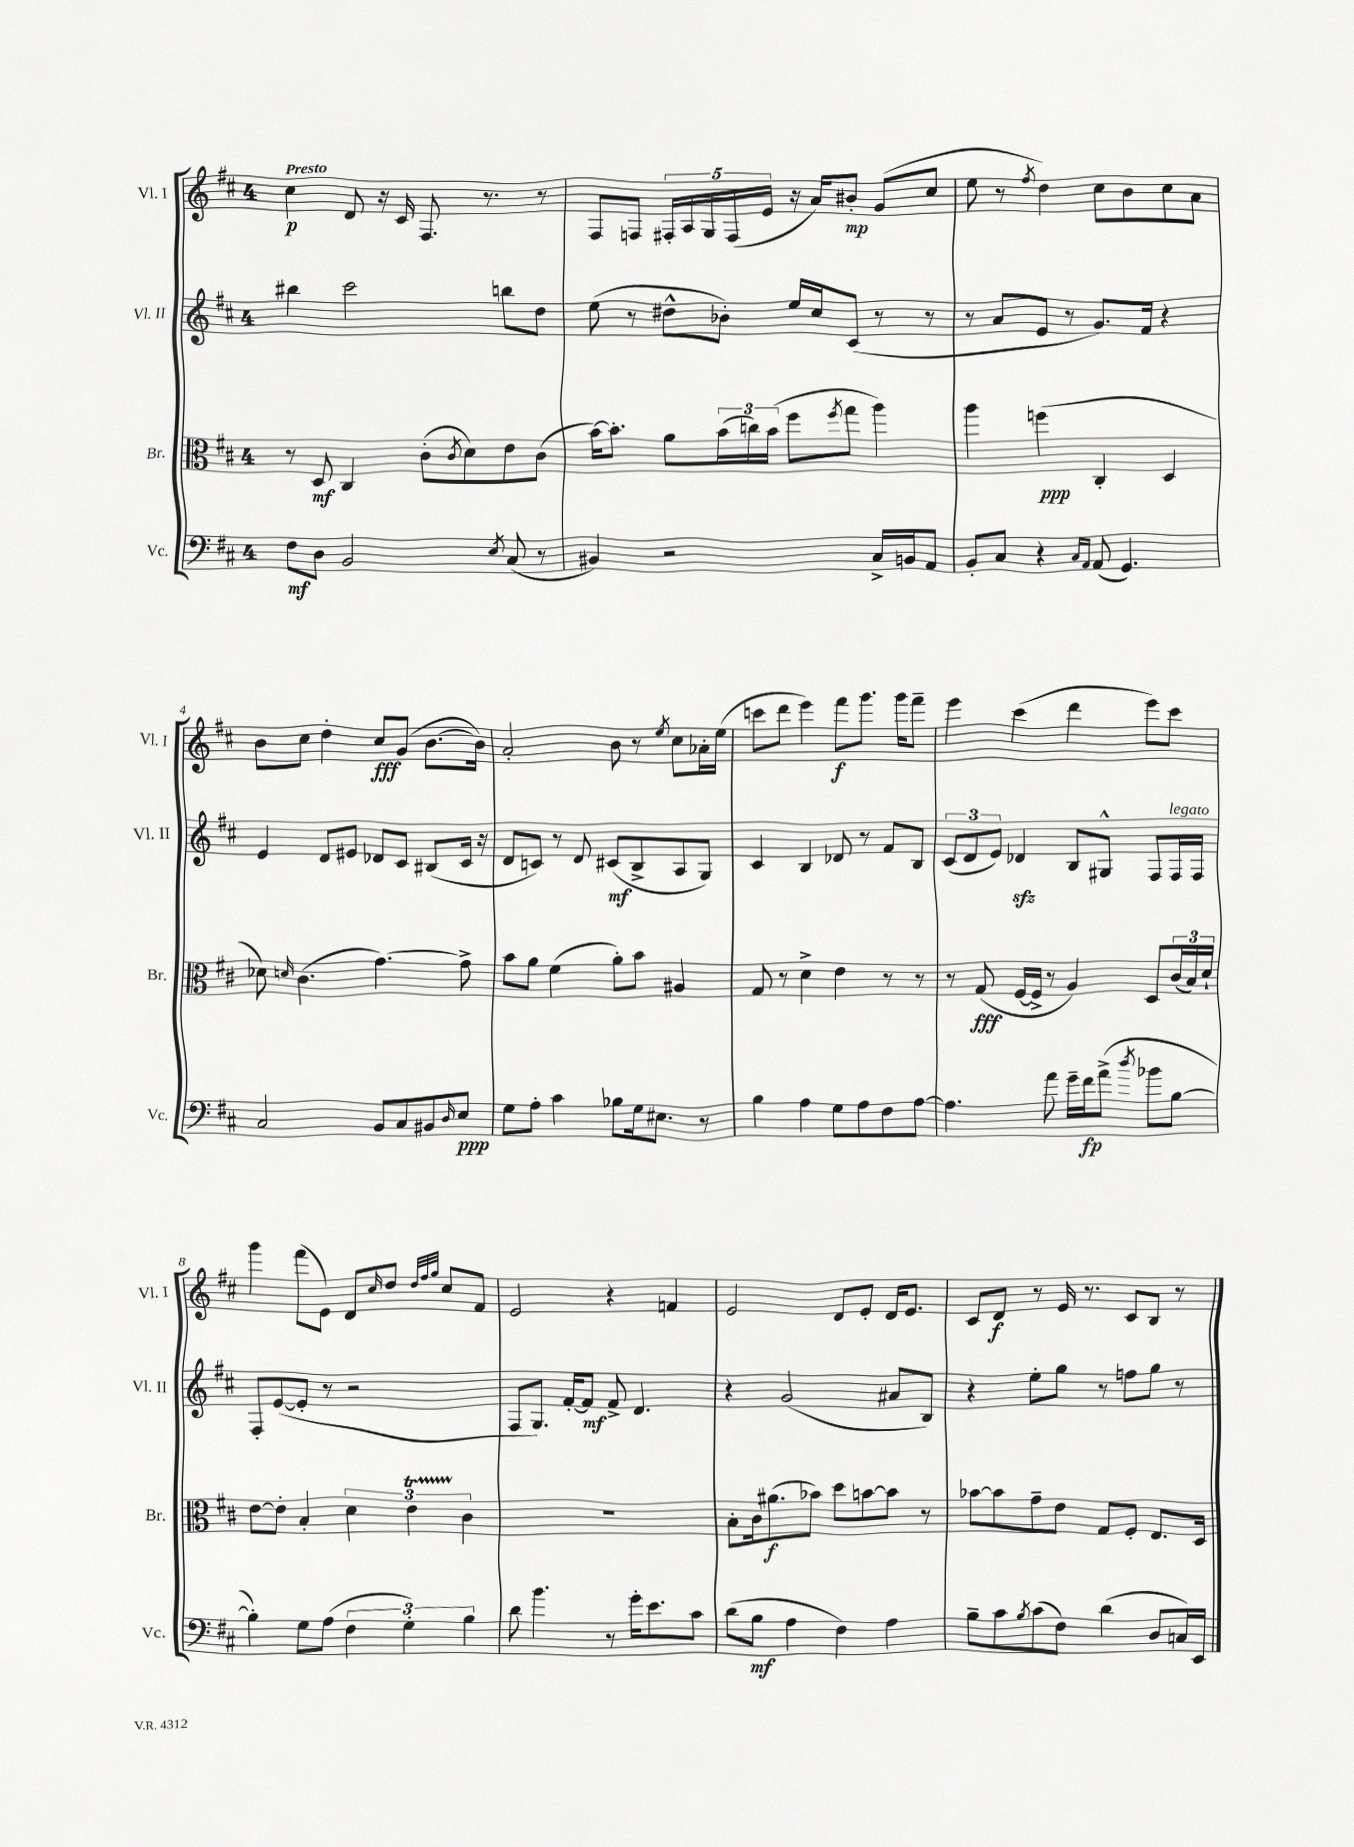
<<
\new StaffGroup <<
\new Staff = "s0" \with { instrumentName = "Vl. I" shortInstrumentName = "Vl. I" } {
    \clef treble \key d \major \once \override Staff.TimeSignature.style = #'single-digit \time 4/4 \tempo "Presto"
    cis''4\p d'8 r16 cis'16 fis8. r8. r8 |
    fis8 f8 \tuplet 5/4 { fis16-. a16 g16 fis16( e'16 } r16 a'16) bis'8-.\mp g'8( cis''8 |
    e''8 r8 \acciaccatura { fis''8 } d''4) cis''8 b'8 cis''8 a'8 |
    b'8 cis''8 d''4-. cis''8\fff g'8( b'8.~ b'16) |
    a'2-. b'8 r8 \acciaccatura { e''8 } cis''8 aes'16-. e''16( |
    c'''8 d'''8 e'''4) fis'''8\f g'''8. g'''16 fis'''8-- |
    e'''4 cis'''4( d'''4 e'''8) cis'''8 |
    g'''4 fis'''8( e'8) d'8 \grace { cis''16 } d''8 \grace { d''32 fis''32 g''32 } cis''8 fis'8 |
    e'2 r4 f'4 |
    e'2 d'8 e'8-. d'16 e'8. |
    cis'8 d'8\f r8 e'16 r8. cis'8 b8 r8 \bar "|." |
}
\new Staff = "s1" \with { instrumentName = "Vl. II" shortInstrumentName = "Vl. II" } {
    \clef treble \key d \major \once \override Staff.TimeSignature.style = #'single-digit \time 4/4
    bis''4 cis'''2 b''8 d''8 |
    e''8( r8 dis''8-^ bes'8-.) e''16 cis''16 cis'8( r8 r8 |
    r8 a'8 e'8 r8 g'8.) fis'16 r4 |
    e'4 d'8 eis'8 des'8 cis'8 bis8( cis'16 r16 |
    d'8 c'8) r8 d'8 cis'8\mf( b8-> a8 g8) |
    cis'4 b4 des'8 r8 fis'8 b8 |
    \tuplet 3/2 { cis'8( d'8 e'8) } des'4\sfz b8 gis8-^ fis8 fis16^\markup { \italic "legato" } fis16 |
    fis8-. e'8~( e'8-. r8 r2 |
    fis8 g8.) fis'16~-. fis'8\mf fis'8-> d'4. |
    r4 g'2( ais'8 b8) |
    r4 e''8-. g''8 r8 f''8 g''8 r8 \bar "|." |
}
\new Staff = "s2" \with { instrumentName = "Br." shortInstrumentName = "Br." } {
    \clef alto \key d \major \once \override Staff.TimeSignature.style = #'single-digit \time 4/4
    r8 d8\mf cis4 cis'8-.( \acciaccatura { cis'8 } d'8) e'8 cis'8( |
    b'16~) b'8.-. a'8 \tuplet 3/2 { b'16( c''16) b'16( } fis''8 \acciaccatura { fis''8 } g''8 a''4) |
    a''4 f''4\ppp( cis4-. d4 |
    des'8) \grace { d'16 } cis'4.( g'4.~) g'8-> |
    b'8 a'8 fis'4( a'8-.) b'8 ais4 |
    g8 r8 d'4-> e'4 r8 r8 |
    r8 g8\fff( fis16~ fis16-> r8 a4) d8 \tuplet 3/2 { cis'16( b16) d'16-! } |
    e'8~ e'8-. b4-. \tuplet 3/2 { d'4 e'4\startTrillSpan cis'4\stopTrillSpan } |
    R1 |
    b8-. cis'16 ais'8.\f( bes'8) d''8 b'8~ b'8 r8 |
    bes'8~ bes'8 g'8-- e'8 g8 fis8-. e8. d16 \bar "|." |
}
\new Staff = "s3" \with { instrumentName = "Vc." shortInstrumentName = "Vc." } {
    \clef bass \key d \major \once \override Staff.TimeSignature.style = #'single-digit \time 4/4
    fis8\mf d8 b,2 \acciaccatura { e8 } cis8( r8 |
    bis,4) r2 cis16-> b,16 a,8 |
    b,8-. cis8 r4 \grace { cis16 a,16 } a,8( g,4.) |
    cis2 b,8 cis8 bis,8 \grace { d16 } e8\ppp |
    g8 a8-. cis'4 bes8 g16 eis8. r8 |
    b4 a4 g8 a8 fis8 a8~ |
    a4. a'8 g'16-- fis'16\fp a'8->( \acciaccatura { d''8 } bes'8 b8~ |
    b4-.) g8 a8( \tuplet 3/2 { fis4 g4-.) b4 } |
    d'8 b'4. r8 g'16-. e'8. cis'8 |
    d'8( b8\mf a4 fis4) a4 |
    b8-- cis'8 \acciaccatura { b8 } cis'8( fis8) d'4( d8 c16) e,16 \bar "|." |
}
>>
>>
